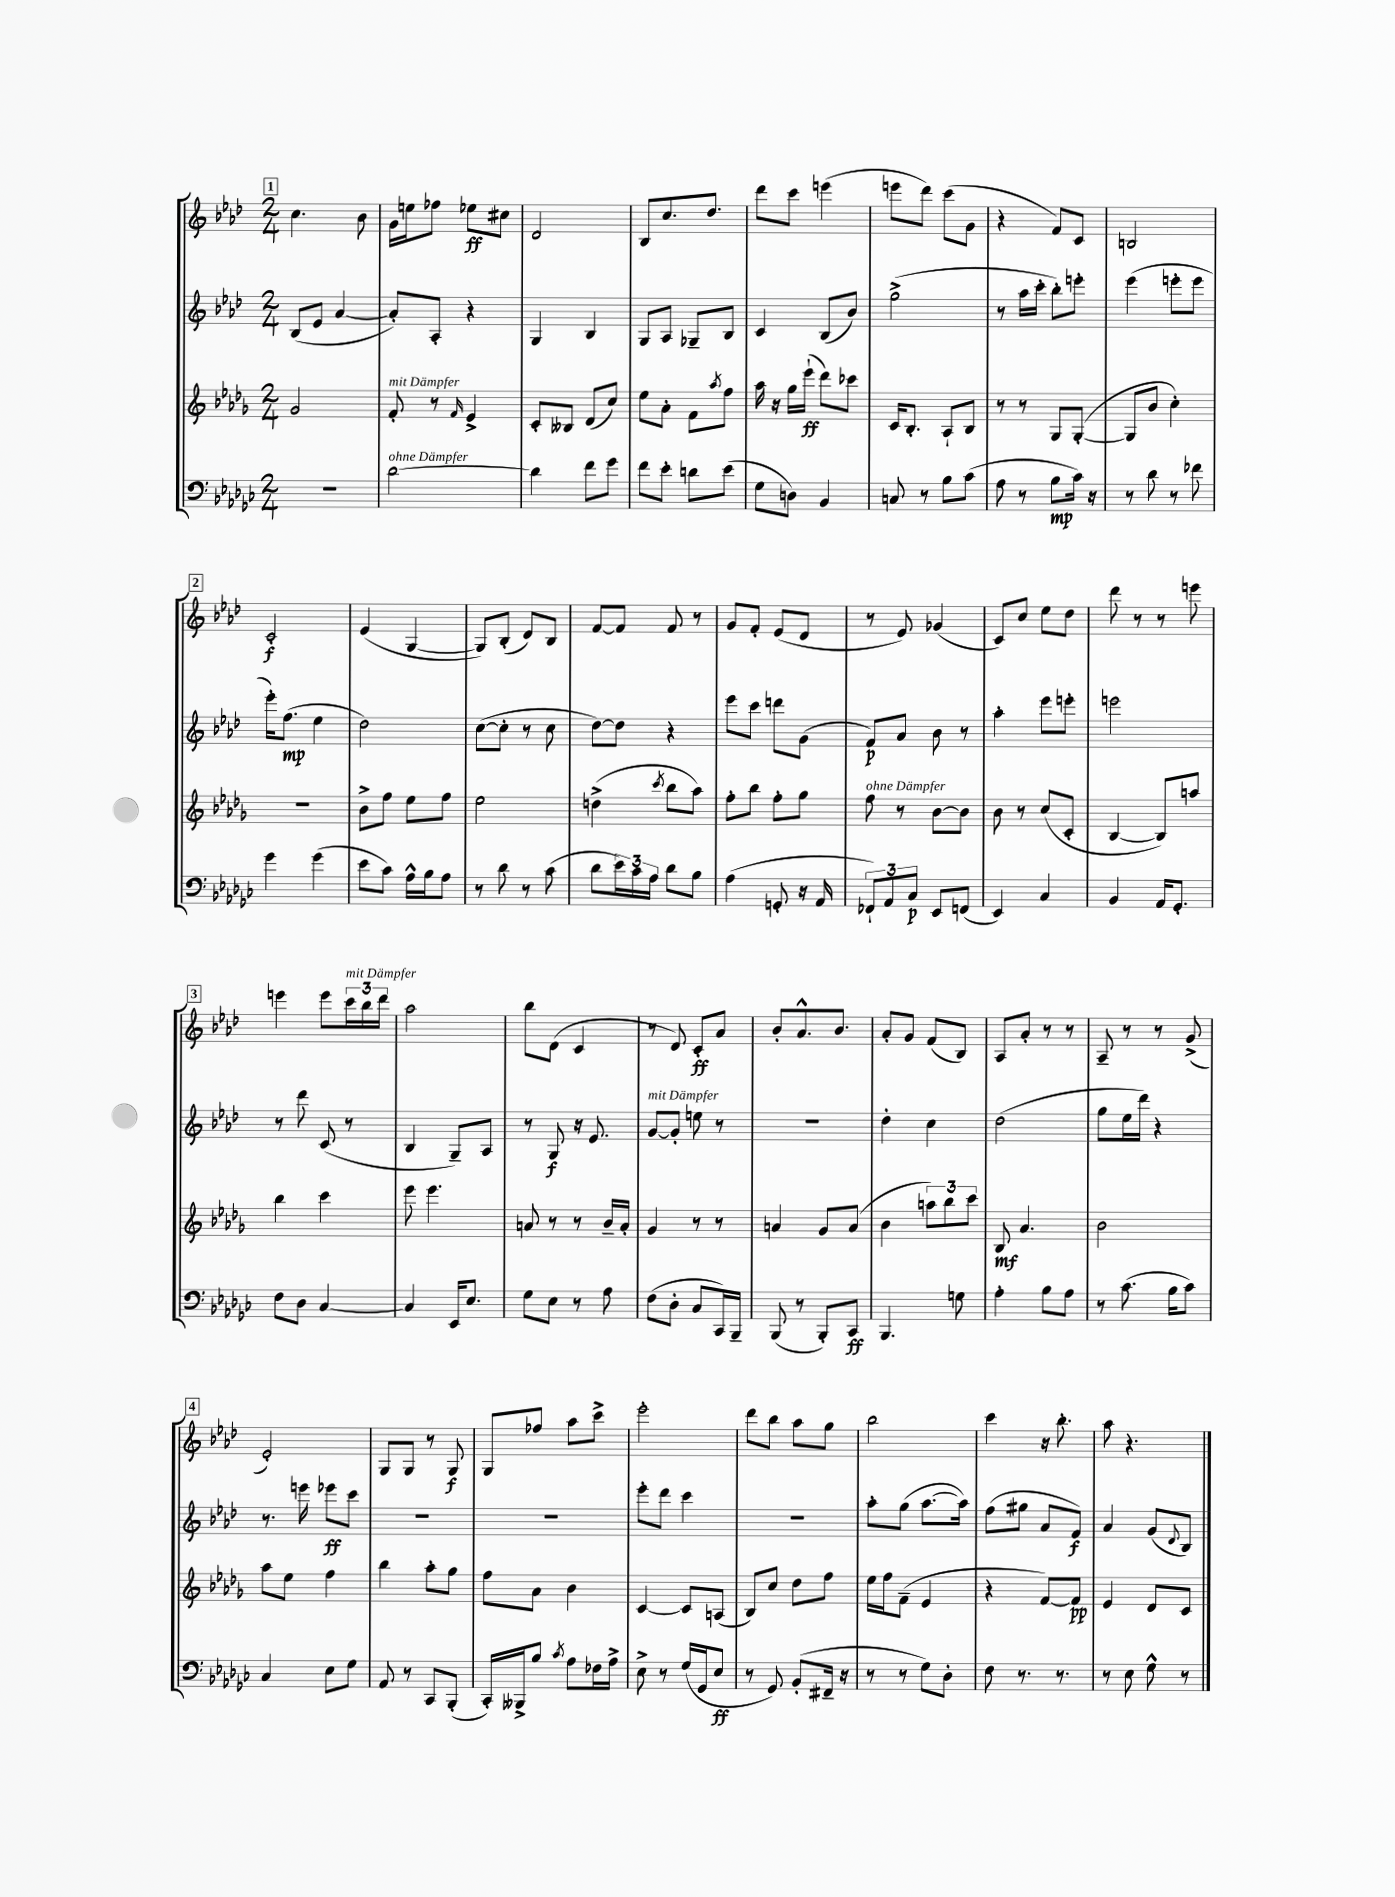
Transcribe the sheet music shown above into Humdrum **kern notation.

**kern	**kern	**kern	**kern
*staff4	*staff3	*staff2	*staff1
*clefF4	*clefG2	*clefG2	*clefG2
*k[b-e-a-d-g-c-]	*k[b-e-a-d-g-]	*k[b-e-a-d-]	*k[b-e-a-d-]
*M2/4	*M2/4	*M2/4	*M2/4
2r	2g-/	(8B-/L	4.cc\
.	.	8e-/J	.
.	.	[4a-/	.
.	.	.	8b-\
=	=	=	=
[2d-\	8f'/	8a-'/]L)	16g\LL
.	.	.	16ee\J
.	8r	8A-'/J	8ff-\J
.	16qqf/	.	.
.	4e-^/	4r	8ee-\L
.	.	.	8cc#\J
=	=	=	=
4d-\]	8c'/L	4G/	2d-/
.	8B--/J	.	.
8f\L	(8d-/L	4B-/	.
8g-\J	8cc/J)	.	.
=	=	=	=
8f\L	8ee-\L	8G/L	8B-/L
8e-'\J	8a-'\J	8A-/J	8.cc/
8d\L	8f\L	8G-~/L	.
.	.	.	8.dd-/J
.	8qaa-/	.	.
(8e-\J	8ff\J	8B-/J	.
=	=	=	=
8G-\L	16aa-\	4c/	8ddd-\L
.	16r	.	.
8D\J)	16gg-\LL	.	8ccc\J
.	(16eee-`\JJ	.	.
4BB-/	8ddd-\L)	(8B-/L	(4eee\
.	8ccc-\J	8b-/J)	.
=	=	=	=
8C/	16c/LK	(2gg^\	8eee\L
.	8.B-'/J	.	.
8r	.	.	8ddd-\J)
8B-\L	8A-`/L	.	(8ccc\L
(8c-\J	8B-/J	.	8g\J
=	=	=	=
8A-\	8r	8r	4r
8r	8r	16aa-\LL	.
.	.	16ccc'\JJ	.
8B-\L	8G-/L	8bb-'\L)	8f/L)
16c-\Jk)	([8G-'/J	8eee'\J	8c/J
16r	.	.	.
=	=	=	=
8r	8G-/]L	(4eee-\	2B/
8d-\	8b-/J	.	.
8r	4cc'\)	8eee'\L	.
8f-\	.	8eee\J	.
=	=	=	=
4g-\	2r	16eee-'\LK)	2c'/
.	.	(8.ff\J	.
(4g-\	.	4ee-\	.
=	=	=	=
8e-\L	8b-^\L	2dd-\)	(4e-/
8c-\J)	8ff\J	.	.
16A-^^\LL	8ee-\L	.	[4G/
16B-\J	.	.	.
8A-\J	8ff\J	.	.
=	=	=	=
8r	2ee-\	([8cc\L	8G/]L)
8d-\	.	8cc'\]J	(8B-'/J
8r	.	8r	8d-/L)
(8c-\	.	8cc\	8B-/J
=	=	=	=
8d-\L	(4dd^\	[8dd-\L)	[8f/L
24e-\L)	.	8dd-\]J	8f/]J
24c-\	.	.	.
24A-\JJ	.	.	.
.	8qccc/	.	.
8d-\L	8bb-\L	4r	8f/
8B-\J	8aa-\J)	.	8r
=	=	=	=
(4A-\	8ff'\L	8eee-\L	8g/L
.	8bb-\J	8ccc\J	8f'/J
8GG'/	8ff'\L	8ddd\L	(8e-/L
16r	8gg-\J	(8g\J	8d-/J
16AA-/	.	.	.
=	=	=	=
12FF-`/L)	8ff\	8f/L)	8r
12AA-/	.	.	.
.	8r	8a-/J	8e-/)
12C-/J	.	.	.
8EE-/L	[8b-\L	8b-\	(4g-/
(8FF/J	8b-\]J	8r	.
=	=	=	=
4EE-/)	8b-\	4aa-'\	8c/L)
.	8r	.	8cc/J
4C-/	(8cc/L	8eee-\L	8ee-\L
.	8c'/J	8eee'\J	8dd-\J
=	=	=	=
4BB-/	[4B-/	2eee\	8ddd-\
.	.	.	8r
16AA-/LK	8B-/]L)	.	8r
8.GG-'/J	.	.	.
.	8aa/J	.	8eee\
=	=	=	=
8F\L	4bb-\	8r	4eee\
8D-\J	.	8ddd-\	.
[4C-/	4ccc\	(8c/	8eee\L
.	.	8r	24ccc\L
.	.	.	24bb-\
.	.	.	24ddd-\JJ
=	=	=	=
4C-/]	8eee-\	4B-/	2aa-\
.	4.eee-\	.	.
16EE-/LK	.	8G~/L)	.
8.E-/J	.	.	.
.	.	8A-/J	.
=	=	=	=
8G-\L	8a/	8r	8bb-\L
8E-\J	8r	8G/	(8d-\J
8r	8r	16r	4c/
.	.	8.e-/	.
8A-\	16b-~/LL	.	.
.	16a'/JJ	.	.
=	=	=	=
(8F\L	4g-/	[8g/L	8r
8D-'\J	.	8g'/]J	8d-/)
8C-/L	8r	8ee\	8c'/L
16CC-/L)	8r	8r	8a-/J
16BBB-~/JJ	.	.	.
=	=	=	=
(8BBB-/	4a/	2r	8b-'/L
8r	.	.	8.a-^^/
8BBB-'/L)	8g-/L	.	.
.	.	.	8.b-/J
8CC-/J	(8a/J	.	.
=	=	=	=
4.BBB-/	4b-\	4dd-'\	8a-'/L
.	.	.	8g/J
.	12aa\L)	4cc\	(8f/L
.	12bb-\	.	.
8G\	.	.	8B-/J)
.	12ccc\J	.	.
=	=	=	=
4A-'\	8B-/	(2dd-\	8A-/L
.	4.a-/	.	8a-'/J
8B-\L	.	.	8r
8A-\J	.	.	8r
=	=	=	=
8r	2b-\	8gg\L	8A-~/
(8.c-\	.	16ee-\L	8r
.	.	16ddd-\JJ)	.
.	.	4r	8r
16B-\LK	.	.	.
8c-\J)	.	.	(8g^/
=	=	=	=
4C-/	8aa-\L	8.r	2e-'/)
.	8ee-\J	.	.
.	.	16eee\	.
8E-\L	4ff\	8eee-\L	.
8G-\J	.	8ccc\J	.
=	=	=	=
8AA-/	4bb-\	2r	8G/L
8r	.	.	8G/J
8CC-/L	8aa-'\L	.	8r
(8BBB-'/J	8gg-\J	.	8G/
=	=	=	=
16CC-'/LL)	8ff\L	2r	8G/L
16BBB--^/J	.	.	.
8B-/J	8a-\J	.	8ff-/J
8qc-/	.	.	.
8A-\L	4b-\	.	8aa-\L
16F-\L	.	.	8ccc^\J
16A-^\JJ	.	.	.
=	=	=	=
8E-^\	[4c/	8eee-'\L	2eee-'\
8r	.	8ddd-\J	.
(16G-/LL	8c/]L	4ccc\	.
16GG-/J	.	.	.
8E-/J	(8A/J	.	.
=	=	=	=
8r	8B-/L)	2r	8ddd-\L
8GG-/)	8cc/J	.	8bb-\J
(8BB-'/L	8dd-\L	.	8aa-\L
16FF#~/Jk	8ff\J	.	8gg\J
16r	.	.	.
=	=	=	=
8r	16ee-\LL	8aa-'\L	2bb-\
.	16ff\J	.	.
8r	(8f~\J	(8gg\J	.
8G-\L)	4e-/	[8.aa-\L	.
8D-'\J	.	.	.
.	.	16aa-\]Jk)	.
=	=	=	=
8F\	4r	(8ff\L	4ccc\
8.r	.	8gg#\J	.
.	[8f/L)	8a-/L	16r
8.r	.	.	8.bb-'\
.	8f/]J	8f/J)	.
=	=	=	=
8r	4e-/	4a-/	8aa-\
8E-\	.	.	4.r
8G-^^\	8d-/L	(8g/L	.
.	.	8qqd-/	.
8r	8c/J	8B-/J)	.
==	==	==	==
*-	*-	*-	*-
